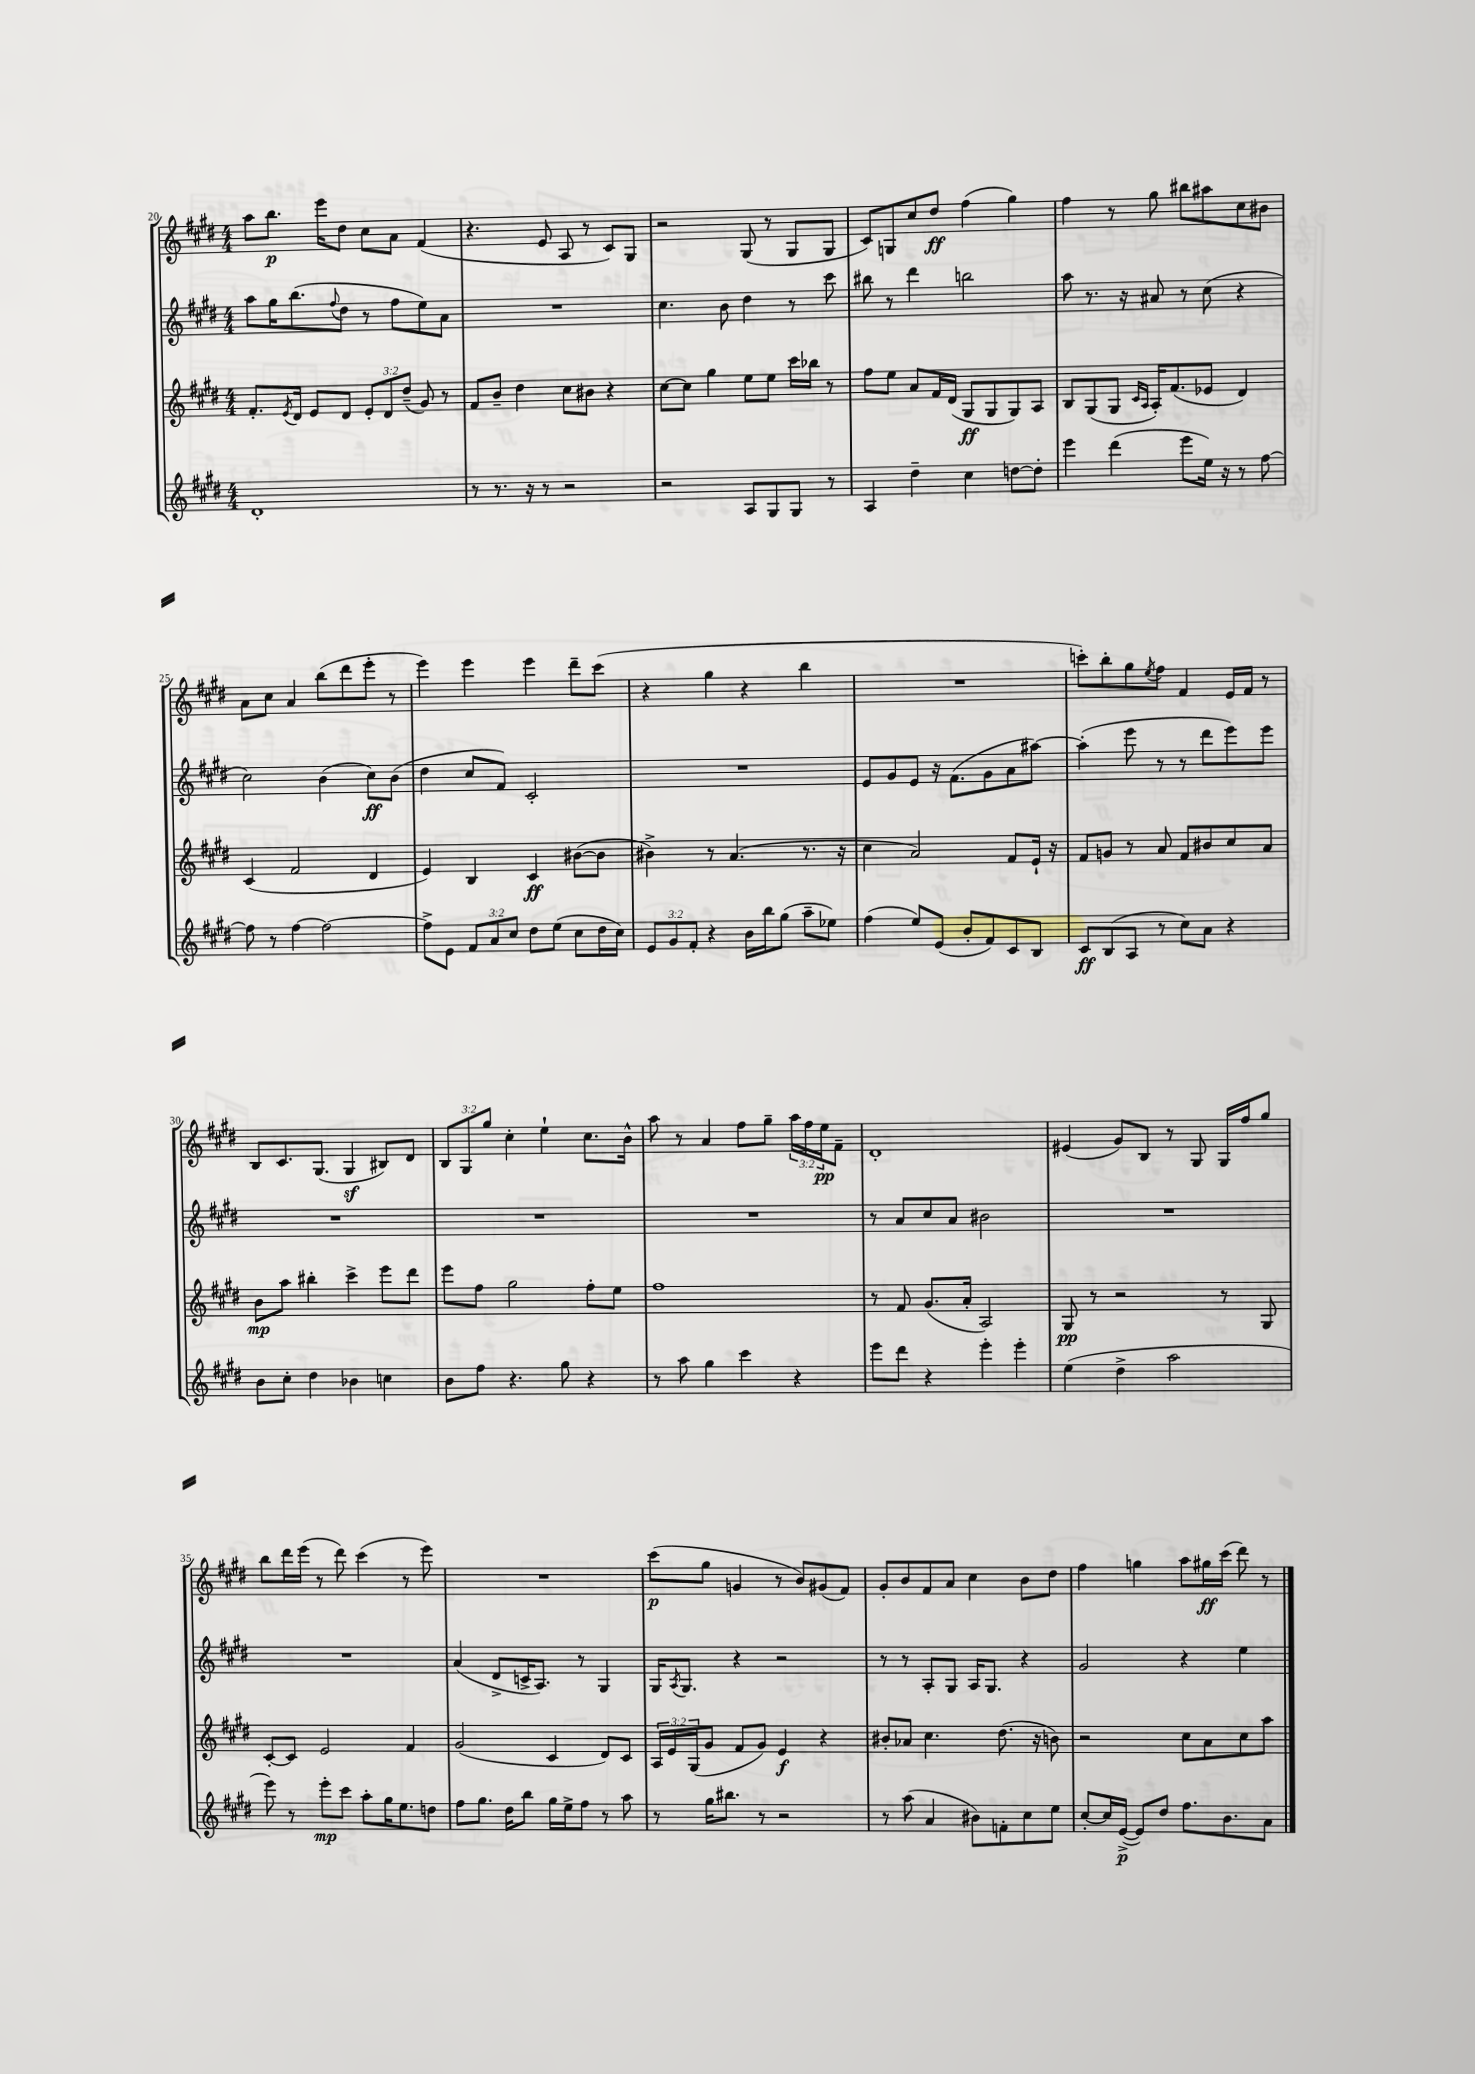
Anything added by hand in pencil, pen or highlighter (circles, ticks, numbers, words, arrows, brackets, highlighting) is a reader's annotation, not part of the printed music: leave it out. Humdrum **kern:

**kern	**dynam	**kern	**dynam	**kern	**dynam	**kern	**dynam
*part4	*part4	*part3	*part3	*part2	*part2	*part1	*part1
*staff4	*staff4	*staff3	*staff3	*staff2	*staff2	*staff1	*staff1
*clefG2	*	*clefG2	*	*clefG2	*	*clefG2	*
*k[f#c#g#d#]	*	*k[f#c#g#d#]	*	*k[f#c#g#d#]	*	*k[f#c#g#d#]	*
*M4/4	*	*M4/4	*	*M4/4	*	*M4/4	*
=20	=20	=20	=20	=20	=20	=20	=20
1d#'	.	8.f#'/L	.	8aa\L	.	8aa\L	.
.	.	.	.	16gg#\K	.	8.bb\J	p
.	.	8qe/	.	.	.	.	.
.	.	16d#/Jk	.	(8.bb\	.	.	.
.	.	8e/L	.	.	.	.	.
.	.	.	.	.	.	16eee\KL	.
.	.	.	.	8qqff#/	.	.	.
.	.	8d#/J	.	8dd#\J	.	8dd#\J	.
.	.	12e'/L	.	8r	.	8cc#\L	.
.	.	12d#/	.	.	.	.	.
.	.	.	.	8ff#\L	.	8a\J	.
.	.	(12dd#~/J	.	.	.	.	.
.	.	8g#/)	.	8ee\)	.	(4f#/	.
.	.	8r	.	8a\J	.	.	.
=21	=21	=21	=21	=21	=21	=21	=21
8r	.	8f#/L	.	1r	.	4.r	.
8.r	.	8b~/J	.	.	.	.	.
.	.	4dd#\	.	.	.	.	.
16r	.	.	.	.	.	.	.
8r	.	.	.	.	.	8e/	.
2r	.	8cc#\L	.	.	.	8A/	.
.	.	8b#X\J	.	.	.	8r	.
.	.	4r	.	.	.	8c#/L)	.
.	.	.	.	.	.	8G#/J	.
=22	=22	=22	=22	=22	=22	=22	=22
2r	.	[8cc#\L	.	4.cc#\	.	2r	.
.	.	8cc#\J]	.	.	.	.	.
.	.	4gg#\	.	.	.	.	.
.	.	.	.	8b\	.	.	.
8A/L	.	8ee\L	.	4dd#\	.	(8G#/	.
8G#/	.	8ee\J	.	.	.	8r	.
8G#/J	.	16ccc#\LL	.	8r	.	8G#/L	.
.	.	16bb-X\JJ	.	.	.	.	.
8r	.	8r	.	8ccc#\	.	8G#/J	.
=23	=23	=23	=23	=23	=23	=23	=23
4A/	.	8ff#\L	.	8bb#X\	.	8c#/L)	.
.	.	8ee\J	.	8r	.	8Gn/	.
4dd#~\	.	8a/L	.	4ddd#\	.	8cc#/	.
.	.	16f#/L	.	.	.	8dd#/J	ff
.	.	(16d#/JJ	.	.	.	.	.
4cc#\	.	8G#/L	ff	2bbn\	.	(4ff#\	.
.	.	8G#/	.	.	.	.	.
[8ddn\L	.	8G#/)	.	.	.	4gg#\)	.
8dd'\J]	.	8A/J	.	.	.	.	.
=24	=24	=24	=24	=24	=24	=24	=24
4eee\	.	8B/L	.	8aa\	.	4ff#\	.
.	.	(8G#/	.	8.r	.	.	.
(4ddd#\	.	8G#/J	.	.	.	8r	.
.	.	.	.	16r	.	.	.
.	.	16qqc#/LL	.	.	.	.	.
.	.	16qqA/JJ	.	.	.	.	.
.	.	16A'/KL)	.	8a#X/	.	8gg#\	.
.	.	(8.f#/	.	.	.	.	.
8eee\L	.	.	.	8r	.	8bb#X\L	.
16ee\Jk)	.	8e-X/J	.	(8cc#\	.	8aa#X\	.
16r	.	.	.	.	.	.	.
8r	.	4d#/)	.	4r	.	8cc#\	.
[8ff#\	.	.	.	.	.	8b#X\J	.
!!LO:LB:g=z
=25	=25	=25	=25	=25	=25	=25	=25
8ff#\]	.	(4c#/	.	2cc#\)	.	8a\L	.
8r	.	.	.	.	.	8cc#\J	.
[4ff#\	.	2f#/	.	.	.	4a/	.
2ff#\_	.	.	.	(4b\	.	(8bb\L	.
.	.	.	.	.	.	8ddd#\	.
.	.	4d#/	.	8cc#\L)	ff	8eee'\J	.
.	.	.	.	(8b\J	.	8r	.
=26	=26	=26	=26	=26	=26	=26	=26
8ff#^\L]	.	4e/)	.	4dd#\	.	4eee\)	.
8e\J	.	.	.	.	.	.	.
12f#/L	.	4B/	.	8cc#/L	.	4eee\	.
12a/	.	.	.	.	.	.	.
.	.	.	.	8f#/J)	.	.	.
12cc#/J	.	.	.	.	.	.	.
8dd#\L	.	4c#/	ff	2c#'/	.	4eee\	.
(8ee\J	.	.	.	.	.	.	.
8cc#\L	.	([8b#X\L	.	.	.	8ddd#~\L	.
16dd#\L	.	8b#\J]	.	.	.	(8ccc#\J	.
16cc#\JJ)	.	.	.	.	.	.	.
=27	=27	=27	=27	=27	=27	=27	=27
12e/L	.	4b#X^\)	.	1r	.	4r	.
12g#/	.	.	.	.	.	.	.
12f#'/J	.	.	.	.	.	.	.
4r	.	8r	.	.	.	4gg#\	.
.	.	(4.a/	.	.	.	.	.
16b\LL	.	.	.	.	.	4r	.
16bb\J	.	.	.	.	.	.	.
(8gg#\J	.	.	.	.	.	.	.
8aa~\L	.	8.r	.	.	.	4bb\	.
8ee-X\J)	.	.	.	.	.	.	.
.	.	16r	.	.	.	.	.
=28	=28	=28	=28	=28	=28	=28	=28
(4ff#\	.	4cc#\	.	8e/L	.	1r	.
.	.	.	.	8g#/	.	.	.
8ee/L)	.	2a/)	.	8e/J	.	.	.
(8e/J	.	.	.	16r	.	.	.
.	.	.	.	(8.f#\L	.	.	.
8b'/L	.	.	.	.	.	.	.
8f#/)	.	.	.	8g#\	.	.	.
8c#/	.	8f#/L	.	8a\	.	.	.
8B/J	.	16e`/Jk	.	[8aa#X\J)	.	.	.
.	.	16r	.	.	.	.	.
=29	=29	=29	=29	=29	=29	=29	=29
8c#/L	ff	8f#/L	.	(4aa#'\]	.	8cccn'\L)	.
(8B/	.	8gn/J	.	.	.	8bb'\	.
8A/J	.	8r	.	8eee\	.	8gg#\	.
.	.	.	.	.	.	8qee/	.
8r	.	8a/	.	8r	.	8ff#\J	.
8cc#\L)	.	8f#/L	.	8r	.	4f#/	.
8a\J	.	8b#X/	.	8ddd#\L	.	.	.
4r	.	8cc#/	.	8eee\)	.	16e/LL	.
.	.	.	.	.	.	16f#/JJ	.
.	.	8a/J	.	8eee\J	.	8r	.
!!LO:LB:g=z
=30	=30	=30	=30	=30	=30	=30	=30
8b\L	.	8b\L	mp	1r	.	8B/L	.
8cc#'\J	.	8aa\J	.	.	.	8.c#/	.
4dd#\	.	4bb#X'\	.	.	.	.	.
.	.	.	.	.	.	(8.G#/J	.
4b-X\	.	4ccc#^\	.	.	.	4G#z/	.
4ccn\	.	8eee\L	.	.	.	8B#X/L)	.
.	.	8ddd#\J	.	.	.	8d#/J	.
=31	=31	=31	=31	=31	=31	=31	=31
8b\L	.	8eee\L	.	1r	.	12B/L	.
.	.	.	.	.	.	12G#/	.
8ff#\J	.	8ff#\J	.	.	.	.	.
.	.	.	.	.	.	12gg#/J	.
4.r	.	2gg#\	.	.	.	4cc#'\	.
.	.	.	.	.	.	4ee`\	.
8gg#\	.	.	.	.	.	.	.
4r	.	8ff#'\L	.	.	.	8.cc#\L	.
.	.	8ee\J	.	.	.	.	.
.	.	.	.	.	.	16b^^\Jk	.
=32	=32	=32	=32	=32	=32	=32	=32
8r	.	1ff#	.	1r	.	8aa\	.
8aa\	.	.	.	.	.	8r	.
4gg#\	.	.	.	.	.	4a/	.
4ccc#\	.	.	.	.	.	8ff#\L	.
.	.	.	.	.	.	8gg#~\J	.
4r	.	.	.	.	.	24aa\LL	.
.	.	.	.	.	.	24ff#\	.
.	.	.	.	.	.	24ee\J	pp
.	.	.	.	.	.	8f#~\J	.
=33	=33	=33	=33	=33	=33	=33	=33
8eee\L	.	8r	.	8r	.	1d#'	.
8ddd#\J	.	8f#/	.	8a/L	.	.	.
4r	.	(8.g#/L	.	8cc#/	.	.	.
.	.	.	.	8a/J	.	.	.
.	.	16a'/Jk	.	.	.	.	.
4eee'\	.	2A/)	.	2b#X\	.	.	.
4eee'\	.	.	.	.	.	.	.
=34	=34	=34	=34	=34	=34	=34	=34
(4ee\	.	8G#/	pp	1r	.	(4e#X/	.
.	.	8r	.	.	.	.	.
4dd#^\	.	2r	.	.	.	8g#/L)	.
.	.	.	.	.	.	8B/J	.
2aa\	.	.	.	.	.	8r	.
.	.	.	.	.	.	8G#/	.
.	.	8r	.	.	.	16G#/LL	.
.	.	.	.	.	.	16ff#/J	.
.	.	8G#/	.	.	.	8gg#/J	.
!!LO:LB:g=z
=35	=35	=35	=35	=35	=35	=35	=35
8eee\)	.	[8c#'/L	.	1r	.	8bb\L	.
8r	.	8c#/J]	.	.	.	16ddd#\L	.
.	.	.	.	.	.	(16eee\JJ	.
8eee'\L	mp	2e/	.	.	.	8r	.
8ccc#\J	.	.	.	.	.	8ddd#\)	.
8aa'\L	.	.	.	.	.	(4ccc#\	.
16gg#\K	.	.	.	.	.	.	.
8.ee\	.	.	.	.	.	.	.
.	.	4f#/	.	.	.	8r	.
8ddn\J	.	.	.	.	.	8eee\)	.
=36	=36	=36	=36	=36	=36	=36	=36
8ff#\L	.	(2g#/	.	(4a/	.	1r	.
8.gg#\J	.	.	.	.	.	.	.
.	.	.	.	8d#^/L	.	.	.
16dd#\KL	.	.	.	.	.	.	.
8bb\J	.	.	.	16cn^/K	.	.	.
.	.	.	.	8.A/J)	.	.	.
16gg#\LL	.	4c#/	.	.	.	.	.
16ee^\J	.	.	.	.	.	.	.
8ff#\J	.	.	.	8r	.	.	.
8r	.	8d#/L)	.	4G#/	.	.	.
8aa\	.	8c#/J	.	.	.	.	.
=37	=37	=37	=37	=37	=37	=37	=37
8r	.	24A/LL	.	16G#/KL	.	(8ccc#\L	p
.	.	24e/	.	.	.	.	.
.	.	.	.	8qA/	.	.	.
.	.	.	.	8.G#/J	.	.	.
.	.	(24G#/J	.	.	.	.	.
16gg#\KL	.	8g#/J	.	.	.	8gg#\J	.
8.bb#X\J	.	.	.	.	.	.	.
.	.	8f#/L	.	4r	.	4gn/	.
8r	.	8g#/J)	.	.	.	.	.
2r	.	4e/	f	2r	.	8r	.
.	.	.	.	.	.	8b/L)	.
.	.	4r	.	.	.	(8g#X/	.
.	.	.	.	.	.	8f#/J)	.
=38	=38	=38	=38	=38	=38	=38	=38
8r	.	8b#X'/L	.	8r	.	8g#'/L	.
(8aa\	.	8a-X/J	.	8r	.	8b/	.
4a/	.	4.cc#\	.	8A'/L	.	8f#/	.
.	.	.	.	8G#/J	.	8a/J	.
8b#X\L)	.	.	.	16A/KL	.	4cc#\	.
.	.	.	.	8.G#/J	.	.	.
8fn'\	.	(8.dd#\	.	.	.	.	.
8cc#\	.	.	.	4r	.	8b\L	.
.	.	16r	.	.	.	.	.
8ee\J	.	8bn\)	.	.	.	8dd#\J	.
=39	=39	=39	=39	=39	=39	=39	=39
[8cc#'/L	.	2r	.	2g#/	.	4ff#\	.
16cc#/L]	.	.	.	.	.	.	.
([16e^/JJ	p	.	.	.	.	.	.
8e/L])	.	.	.	.	.	4ggn\	.
8dd#/J	.	.	.	.	.	.	.
8.ff#\L	.	8cc#\L	.	4r	.	8aa\L	.
.	.	8a\	.	.	.	16gg#X\L	ff
8.b\	.	.	.	.	.	(16ccc#\JJ	.
.	.	8cc#\	.	4ee\	.	8ddd#\)	.
8a\J	.	8aa\J	.	.	.	8r	.
==	==	==	==	==	==	==	==
*-	*-	*-	*-	*-	*-	*-	*-
